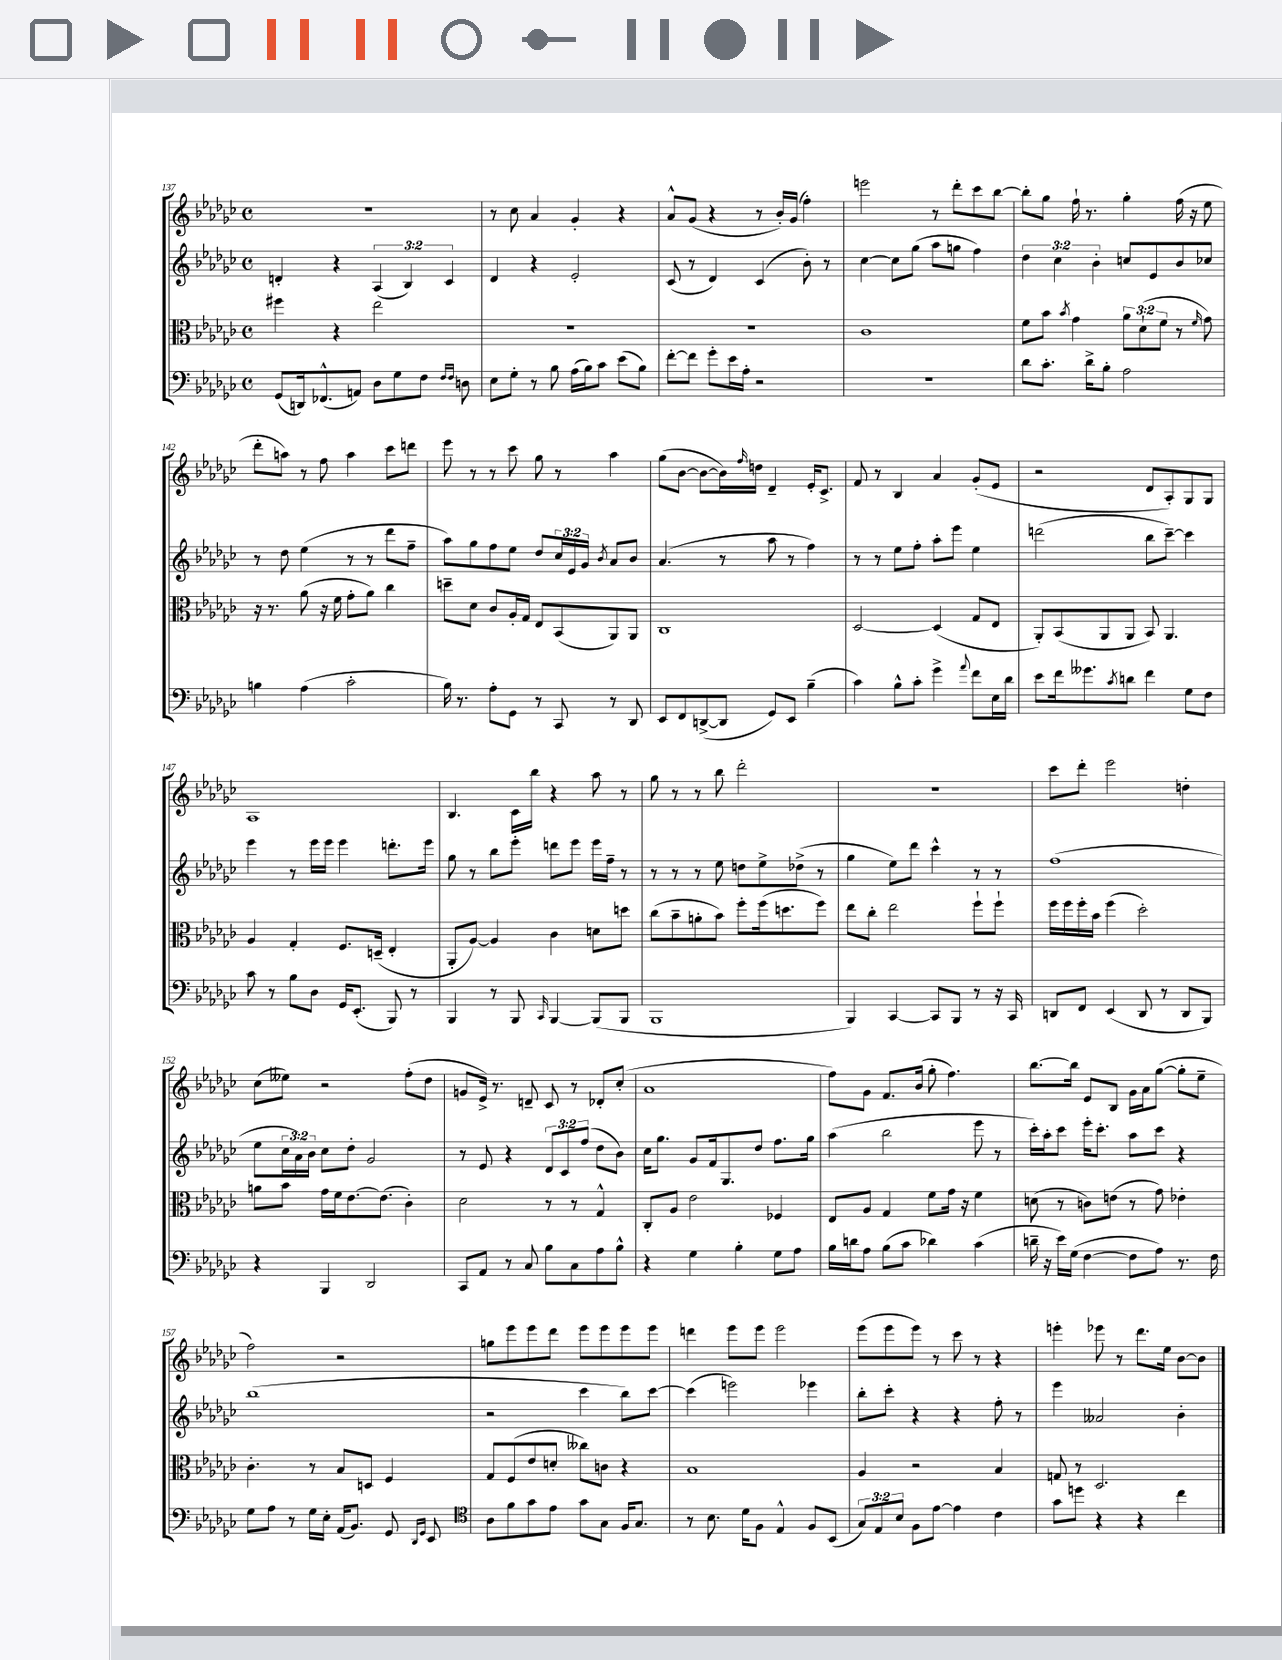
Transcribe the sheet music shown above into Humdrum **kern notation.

**kern	**kern	**kern	**kern
*part4	*part3	*part2	*part1
*staff4	*staff3	*staff2	*staff1
*clefF4	*clefC3	*clefG2	*clefG2
*k[b-e-a-d-g-c-]	*k[b-e-a-d-g-c-]	*k[b-e-a-d-g-c-]	*k[b-e-a-d-g-c-]
*M4/4	*M4/4	*M4/4	*M4/4
*met(c)	*met(c)	*met(c)	*met(c)
=137	=137	=137	=137
(8GG-/L	4ff#X\	4dn'/	1r
16DDn/k)	.	.	.
(8.FF-X^^/	.	.	.
.	4r	4r	.
8AAn/J)	.	.	.
8D-\L	2ee-\	(6A-/	.
8G-\	.	.	.
.	.	6B-/)	.
8F\J	.	.	.
.	.	6c-/	.
16qqF/LL	.	.	.
16qqF/JJ	.	.	.
8Dn\	.	.	.
=138	=138	=138	=138
8E-\L	1r	4d-/	8r
8G-'\J	.	.	8cc-\
8r	.	4r	4a-/
8B-\	.	.	.
(16A-\LL	.	2e-'/	4g-'/
16B-\J)	.	.	.
8c-\J	.	.	.
(8e-\L	.	.	4r
8B-\J)	.	.	.
=139	=139	=139	=139
[8f'\L	1r	(8c-/	8a-^^/L
8f\J]	.	8r	(8g-/J
8g-'\L	.	4d-/)	4r
16e-\L	.	.	.
16A-'\JJ	.	.	.
2r	.	(4c-/	8r
.	.	.	16b-'/LL)
.	.	.	(16g-/JJ
.	.	8b-'\)	4ff'\)
.	.	8r	.
=140	=140	=140	=140
1r	1c-	[4cc-\	2eeen\
.	.	8cc-\L]	.
.	.	(8gg-\J	.
.	.	8aa-\L	8r
.	.	8ggn\J	8ddd-'\L
.	.	4ff\)	8ccc-\
.	.	.	[8bb-\J
=141	=141	=141	=141
8d-\L	8f\L	6dd-\	8bb-'\L]
8.c-'\J	8b-\J	.	8gg-\J
.	.	6cc-\	.
.	8qb-/	.	.
.	4g-\	.	16ff`\
16d-^\KL	.	.	8.r
.	.	6b-'\	.
8B-'\J	.	.	.
2A-\	12a-\L	8ccn/L	4gg-'\
.	(12d-`\	.	.
.	.	8e-/	.
.	12f\J	.	.
.	8r	8b-/	(16ff\
.	.	.	16r
.	16qqf/	.	.
.	8g-\)	8cc-X/J	8ee-\
!!LO:LB:g=z
=142	=142	=142	=142
4Bn\	16r	8r	8ddd-'\L
.	8.r	.	.
.	.	8dd-\	8aan\J)
(4A-\	(8a-\	(4ee-\	8r
.	16r	.	8ff\
.	16f\	.	.
2c-'\	8g-'\L	8r	4aa\
.	8a-\J)	8r	.
.	4cc-\	8ddd-\L	8ccc-\L
.	.	8ff~\J	8dddn\J
=143	=143	=143	=143
16B-\)	8ddn~\L	8aa-\L)	8eee-\
8.r	.	.	.
.	8d-\J	8gg-\	8r
8A-'\L	8c-/L	8ff\	8r
8GG-\J	16A-'/L	8ee-\J	8ccc-\
.	16G-/JJ	.	.
8r	8E-/L	8dd-/L	8gg-\
8CC-/	(8BB-/	24cc-/L	8r
.	.	24e-/	.
.	.	24g-/JJ	.
.	.	8qb-/	.
8r	8AA-/)	8a-/L	4aa-\
8DD-/	8AA-/J	8b-/J	.
=144	=144	=144	=144
8EE-/L	1C-	(4.a-/	(8gg-\L
8FF/	.	.	[8b-\J
([8DDn^/	.	.	8b-\L_
8DD/J]	.	8r	16b-\L])
.	.	.	16qqff/
.	.	.	16ddn\JJ
8GG-/L)	.	8aa-\	4d-~/
8EE-/J	.	8r	.
(4B-~\	.	4ff\)	16e-'/KL
.	.	.	8.c-^/J
=145	=145	=145	=145
4c-\)	[2D-/	8r	8f/
.	.	8r	8r
8B-^^\L	.	8ee-\L	4B-/
8c-'\J	.	8ff'\J	.
4g-^\	(4D-/]	8aa-'\L	4a-/
.	.	8eee-\J	.
8qqa-/	.	.	.
8f\L	8G-/L	4ee-\	(8g-'/L
16E-\L	8E-/J	.	8e-/J
16d-\JJ	.	.	.
=146	=146	=146	=146
8e-\L	8AA-'/L)	(2dddn\	2r
16f\k	(8BB-/	.	.
8.g--X\	.	.	.
.	8AA-/	.	.
8qc-/	.	.	.
8dn\J	8AA-/J	.	.
4f\	8BB-/)	8bb-\L	8d-/L
.	4.AA-/	[8ccc-~\J)	8A-'/)
8G-\L	.	4ccc-\]	8G-/
8F\J	.	.	8G-/J
!!LO:LB:g=z
=147	=147	=147	=147
8c-\	4A-/	4eee-\	1A-
8r	.	.	.
8B-\L	4G-'/	8r	.
8D-\J	.	16eee-\LL	.
.	.	16eee-\JJ	.
16GG-/KL	8.F/L	4eee-\	.
(8.EE-'/J	.	.	.
.	(16Dn~/Jk	.	.
8BBB-/)	4E-'/	8.dddn'\L	.
8r	.	.	.
.	.	16eee-\Jk	.
=148	=148	=148	=148
4BBB-/	8AA-'/L	8gg-\	4.B-/
.	[8A-/J)	8r	.
8r	4A-/]	8bb-\L	.
8BBB-/	.	8eee-'\J	16c-\LL
.	.	.	16bb-\JJ
16qqCC-/	.	.	.
[4BBB-/	4c-\	8dddn\L	4r
.	.	8eee-\J	.
(8BBB-/L]	8dn\L	16eee-\LL	8aa-\
.	.	16ff~\JJ	.
8BBB-/J	8ddn\J	8r	8r
=149	=149	=149	=149
1BBB-	(8cc-\L	8r	8gg-\
.	8b-~\	8r	8r
.	8an'\	8r	8r
.	8b-\J)	8ee-\	8bb-\
.	8ff'\L	8ddn\L	2ddd-'\
.	(16ff\k	8ee-^\	.
.	8.ddn\	.	.
.	.	(8dd-X^\J	.
.	8ff\J)	8r	.
=150	=150	=150	=150
4BBB-/)	8ee-\L	4gg-\	1r
.	8cc-'\J	.	.
[4CC-/	2ee-\	8ee-\L)	.
.	.	8ddd-\J	.
8CC-/L]	.	4ccc-^^\	.
8BBB-/J	.	.	.
8r	8ff`\L	8r	.
16r	8ff`\J	8r	.
16CC-/	.	.	.
=151	=151	=151	=151
8DDn/L	16ff\LL	(1ff	8ccc-\L
.	16ff\	.	.
8FF/J	16ff'\	.	8ddd-'\J
.	16b-\JJ	.	.
(4EE-/	(4ff\	.	2eee-\
8DD/	2dd-'\)	.	.
8r	.	.	.
8DD/L	.	.	4ddn'\
8BBB-/J)	.	.	.
!!LO:LB:g=z
=152	=152	=152	=152
4r	8an\L	8ee-\L	(8cc-\L
.	8b-\J	24cc-\L	8ee--X\J)
.	.	24a-\)	.
.	.	24b-\JJ	.
4BBB-/	16g-\LL	8cc-\L	2r
.	16f\J	.	.
.	[8.e-\	8dd-'\J	.
2DD-/	.	2g-/	.
.	(8.e-\J]	.	.
.	4c-'\)	.	(8ff'\L
.	.	.	8dd-\J
=153	=153	=153	=153
8CC-/L	2d-\	8r	8gn/L
8AA-/J	.	8e-/	16e-^/Jk)
.	.	.	8.r
8r	.	4r	.
8C-/	.	.	8dn~/
8B-\L	8r	12d-/L	8c-/
.	.	12c-/	.
8C-\	8r	.	8r
.	.	(12ff/J	.
8A-\	4G-^^/	8dd-\L	8d-X'/L
8B-^^\J	.	8b-\J)	(8cc-'/J
=154	=154	=154	=154
4r	8C-'/L	16cc-\KL	1a-
.	.	8.gg-\J	.
.	8A-/J	.	.
4G-\	2e-\	8g-/L	.
.	.	16f/k	.
.	.	8.G-/	.
4B-'\	.	.	.
.	.	8dd-/J	.
8G-\L	4F-X/	8.ff\L	.
8A-\J	.	.	.
.	.	16gg-\Jk	.
=155	=155	=155	=155
16B-\LL	8E-/L	(4aa-\	8ff\L)
16dn\J	.	.	.
8A-\J	8A-/J	.	8g-\J
(8B-\L	4G-/	2bb-\	8.f/L
8c-\J	.	.	.
.	.	.	(16b-/Jk
4d-X\)	8f\L	.	8gg-'\
.	16g-\Jk	.	4.ff\)
.	16r	.	.
(4c-\	4f\	8eee-\	.
.	.	8r	.
=156	=156	=156	=156
16dn~\	(8dn\	16ccc-'\LL)	[8.bb-\L
16r	.	16aa-'\J	.
16e-\LL)	8r	8ccc-\J	.
(16G-\JJ	.	.	16bb-\Jk]
[4F\	8cn\L)	16eee-'\KL	8e-/L
.	.	8.ccc-'\J	.
.	(8en\J	.	8B-/J
8F\L]	8r	8aa-\L	16g-\LL
.	.	.	16a-\J
8A-\J)	8g-\)	8ccc-\J	([8gg-\J
8.r	4e-X'\	4r	8gg-'\L]
.	.	.	8ee-~\J
16F\	.	.	.
!!LO:LB:g=z
=157	=157	=157	=157
8G-\L	4.c-'\	(1bb-	2ff\)
8A-\J	.	.	.
8r	.	.	.
16G-\LL	8r	.	.
16E-'\JJ	.	.	.
(16AA-/KL	8B-/L	.	2r
8.BB-/J)	.	.	.
.	8Dn/J	.	.
8GG-/	4F/	.	.
16qqDD-/LL	.	.	.
16qqGG-/JJ	.	.	.
8EE-/	.	.	.
=158	=158	=158	=158
*clefC4	*	*	*
8A-\L	8G-/L	2r	8ggn\L
8f\	(8F/	.	8eee-\
8g-\	8e-/	.	8eee-\
8e-\J	8dn'/J	.	8ddd-\J
8g-\L	8cc--X\L)	4ccc-\	8eee-\L
8G-\J	8cn\J	.	8eee-\
16F/KL	4r	8bb-\L)	8eee-\
8.G-/J	.	.	.
.	.	[8ccc-\J	8eee-\J
=159	=159	=159	=159
8r	1B-	(4ccc-\]	4dddn\
8.B-\	.	.	.
.	.	2eeen\)	8eee-\L
16d-\KL	.	.	.
8F\J	.	.	8eee-\J
4E-^^/	.	.	2eee-\
8F/L	.	4eee-X\	.
(8BB-/J	.	.	.
=160	=160	=160	=160
12G-/L)	4A-/	8bb-'\L	(8eee-\L
12E-/	.	.	.
.	.	8ccc-'\J	8eee-\
12B-/J	.	.	.
8F\L	2r	4r	8eee-\J)
[8e-\J	.	.	8r
4e-\]	.	4r	8ccc-\
.	.	.	8r
4c-\	4B-/	8ff'\	4r
.	.	8r	.
=161	=161	=161	=161
8g-\L	8Gn/	4eee-\	4eeen'\
8ddn\J	8r	.	.
4r	2.D-/	2a--X/	8eee-X\
.	.	.	8r
4r	.	.	8.ddd-\L
.	.	.	16ee-\Jk
4cc-\	.	4b-'\	[8b-\L
.	.	.	8b-\J]
==	==	==	==
*-	*-	*-	*-
